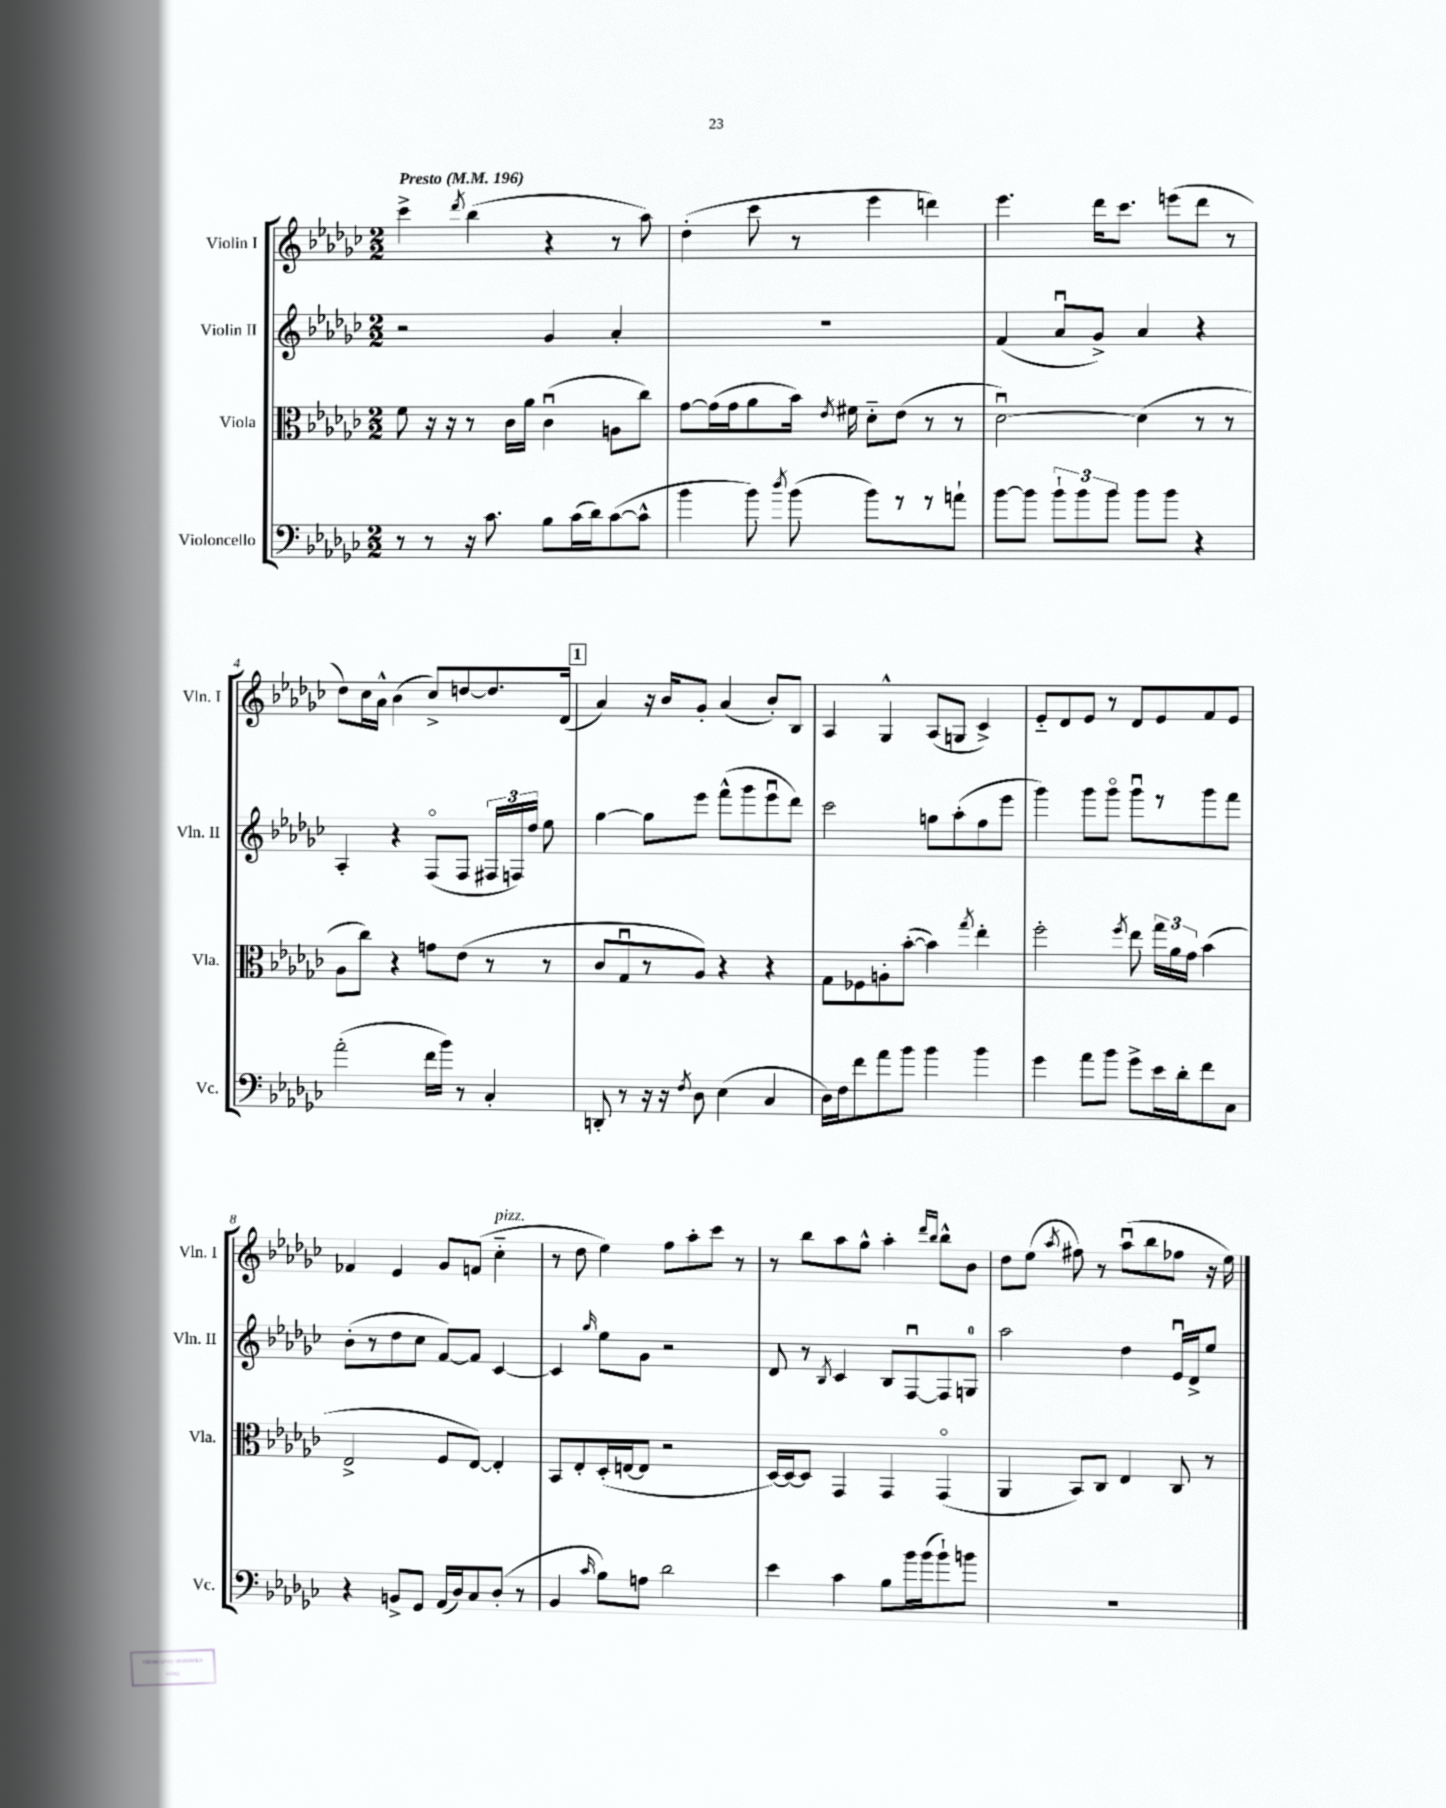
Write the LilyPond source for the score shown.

<<
\new StaffGroup <<
\new Staff = "s0" \with { instrumentName = "Violin I" shortInstrumentName = "Vln. I" } {
    \clef treble \key ges \major \numericTimeSignature \time 2/2 \tempo "Presto" 4 = 196
    \autoBeamOff ces'''4-> \acciaccatura { des'''8 } bes''4( r4 r8 aes''8) |
    des''4-.( ces'''8 r8 ees'''4 d'''4) |
    ees'''4. des'''16[ ces'''8.] e'''8[( des'''8] r8 |
    des''8[) ces''16 aes'16]-^ bes'4( ces''8[->) d''8~ d''8. des'16]( |
    \mark \markup { \box "1" } aes'4) r16 bes'16[ ges'8]-. aes'4( bes'8[-.) bes8] |
    aes4 ges4-^ aes8[( g8] ces'4->) |
    ees'8[-_ des'8 ees'8] r8 des'8[ ees'8 f'8 ees'8] |
    fes'4 ees'4 ges'8[ f'8]( ces''4-_^\markup { \italic "pizz." } |
    r8 des''8 ees''4) f''8[ aes''8-. ces'''8] r8 |
    r8 bes''8[ aes''8 ges''8]-^ aes''4-. \grace { des'''16[ bes''16] } bes''8[-^ bes'8] |
    des''8[ ees''8]( \acciaccatura { aes''8 } fis''8) r8 aes''8[\downbow( bes''8 fes''8] r16 ees''16) \bar "|." |
}
\new Staff = "s1" \with { instrumentName = "Violin II" shortInstrumentName = "Vln. II" } {
    \clef treble \key ges \major \numericTimeSignature \time 2/2
    \autoBeamOff r2 ges'4 aes'4-. |
    R1 |
    f'4( aes'8[\downbow ges'8]->) aes'4 r4 |
    aes4-. r4 f8[\flageolet( f8] \tuplet 3/2 { fis16[ f16) des''16] } ees''8 |
    \mark \markup { \box "1" } ges''4~ ges''8[ ees'''8] f'''8[-^( ges'''8 ees'''8\downbow des'''8]) |
    ces'''2 g''8[ aes''8-.( f''8 ees'''8] |
    ges'''4) ges'''8[ ges'''8]\flageolet ges'''8[\downbow r8 ges'''8 f'''8] |
    bes'8[-.( r8 des''8 ces''8] f'8[~) f'8] ces'4~ |
    ces'4 \grace { ges''16 } ees''8[ ges'8] r2 |
    des'8 r8 \acciaccatura { bes8 } ces'4 bes8[ f8~\downbow f8 g8]-0 |
    aes''2 des''4 ees'16[\downbow des'16-> ees''8] \bar "|." |
}
\new Staff = "s2" \with { instrumentName = "Viola" shortInstrumentName = "Vla." } {
    \clef alto \key ges \major \numericTimeSignature \time 2/2
    \autoBeamOff f'8 r16 r16 r8 ces'16[ aes'16] ces'4\downbow( a8[ ces''8]) |
    ges'8[~ ges'16( ges'16 aes'8 bes'16]) \acciaccatura { ees'8 } fis'16 des'8[-_ ees'8]( r8 r8 |
    des'2~\downbow) des'4( r8 r8 |
    aes8[ ces''8]) r4 g'8[ ees'8]( r8 r8 |
    \mark \markup { \box "1" } ces'8[ ges8\downbow r8 aes8]) r4 r4 |
    ges8[ fes8 a8-. bes'8]~-.( bes'4) \acciaccatura { ges''8 } ees''4-. |
    f''2-. \acciaccatura { f''8 } ees''8 \tuplet 3/2 { ges''16[ aes'16 ges'16] } bes'4( |
    ees2-> f8[ ees8]~) ees4-. |
    bes,8[ ees8-. des16-.( e16~ e8] r2 |
    des16[~) des16~ des8] ges,4 ges,4 ges,4\flageolet( |
    aes,4 bes,8[) ces8] ees4 ces8 r8 \bar "|." |
}
\new Staff = "s3" \with { instrumentName = "Violoncello" shortInstrumentName = "Vc." } {
    \clef bass \key ges \major \numericTimeSignature \time 2/2
    \autoBeamOff r8 r8 r16 ces'8. bes8[ ces'16( des'16) ces'8~( ces'8]-^ |
    bes'4 bes'8) \acciaccatura { des''8 } bes'8( bes'8[) r8 r8 a'8]-! |
    bes'8[~ bes'8] \tuplet 3/2 { bes'8[-! bes'8 bes'8] } bes'8[ bes'8] r4 |
    aes'2-.( f'16[ bes'16]) r8 ces4-. |
    \mark \markup { \box "1" } d,8-. r8 r16 r16 \acciaccatura { f8 } des8 ees4( ces4 |
    des16[) f16 f'8 aes'8 bes'8] bes'4 bes'4 |
    ges'4 aes'8[ bes'8] ges'8[-> ees'16 des'16-. f'8 ces8] |
    r4 b,8[-> ges,8] aes,16[( des16) ces8 des8]-.( r8 |
    bes,4 \grace { ces'16 } bes8[) a8] des'2 |
    ees'4 ces'4 bes8[ bes'16 bes'16( bes'8-!) b'8] |
    R1 \bar "|." |
}
>>
>>
